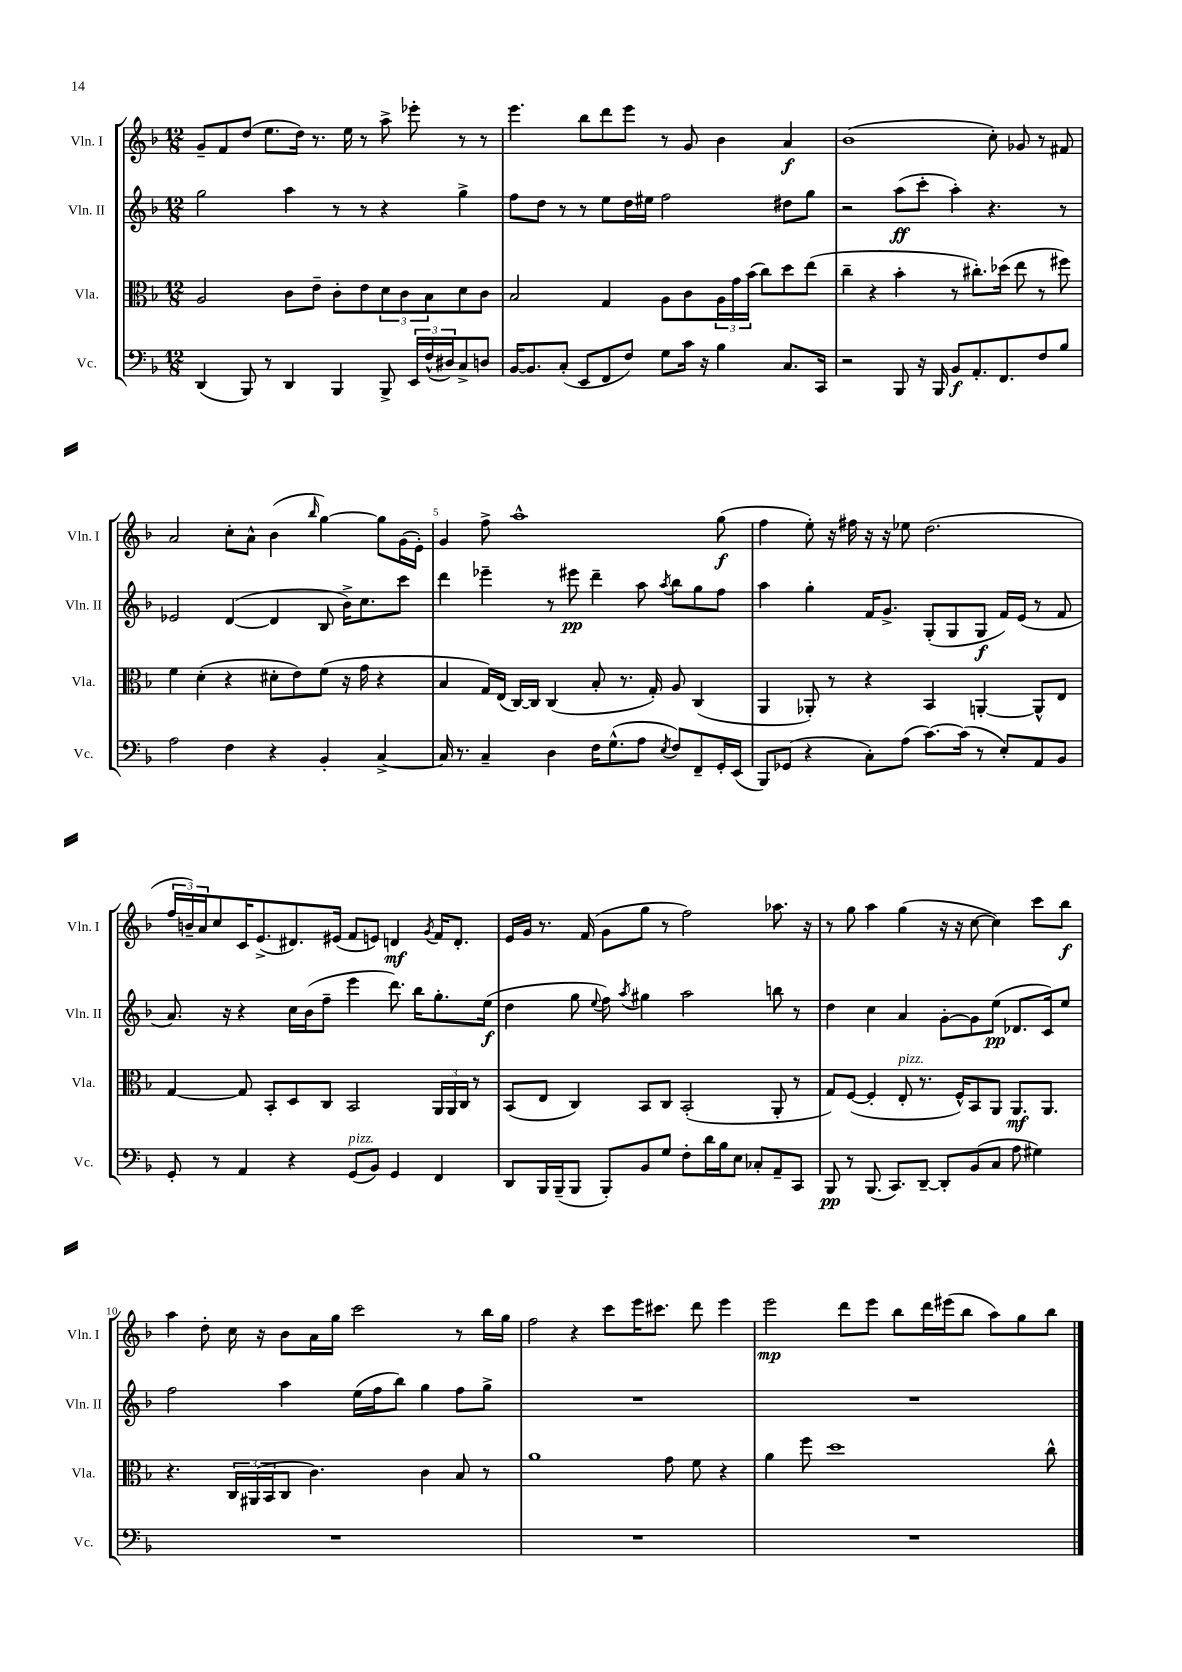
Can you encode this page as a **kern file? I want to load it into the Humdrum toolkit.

**kern	**kern	**kern	**kern
*staff4	*staff3	*staff2	*staff1
*clefF4	*clefC3	*clefG2	*clefG2
*k[b-]	*k[b-]	*k[b-]	*k[b-]
*M12/8	*M12/8	*M12/8	*M12/8
(4DD/	2A/	2gg\	8g~/L
.	.	.	8f/
8BBB-/)	.	.	(8dd/J
8r	.	.	8.ee\L
4DD/	8c\L	4aa\	.
.	.	.	16dd\Jk)
.	8e~\J	.	8.r
4BBB-/	8c'\L	8r	.
.	.	.	16ee\
.	8e\	8r	8r
8BBB-^/	12d\	4r	8aa^\
.	12c\	.	.
24EE/LL	.	.	8eee-'\
(24F^^/	12B-\	.	.
24D#/J)	.	.	.
8C^/	8d\	4gg^\	8r
8D/J	8c\J	.	8r
=	=	=	=
[16BB-/LK	2B-/	8ff\L	4.eee\
8.BB-/]	.	.	.
.	.	8dd\J	.
(8C'/J	.	8r	.
8EE/L	.	8r	8bb-\L
8FF/	4G/	8ee\L	8ddd\
8F/J)	.	16dd\L	8eee\J
.	.	16ee#\JJ	.
8G\L	8A\L	2ff\	8r
16c\Jk	8c\	.	8g/
16r	.	.	.
4B-\	24A\L	.	4b-\
.	24g\	.	.
.	(24b-\JJ	.	.
.	8cc\L)	.	.
8.C/L	8dd\	8dd#\L	4a/
.	(8ee\J	8gg\J	.
16CC/Jk	.	.	.
=	=	=	=
2r	4cc~\	2r	(1b-
.	4r	.	.
8BBB-/	4b-'\	(8aa\L	.
16r	.	8ccc'\J	.
16BBB-/	.	.	.
8BB-/L	8r	4aa'\)	.
8.AA'/	8.cc#'\L)	.	.
.	.	4.r	8cc'\)
8.FF/	(16dd-\Jk	.	.
.	8ee\	.	8g-/
8F/	8r	.	8r
8B-/J	8ff#\)	8r	8f#/
=	=	=	=
2A\	4f\	2e-/	2a/
.	(4d'\	.	.
4F\	4r	([4d/	8cc'\L
.	.	.	8a^^\J
4r	8d#'\L	4d/]	(4b-\
.	8e\)	.	.
.	.	.	16qqbb-/
4BB-'/	(8f\J	8B-/	[4gg\)
.	16r	16b-^\LK)	.
.	16g\	8.cc\	.
[4C^/	4r	.	8gg\]L
.	.	8ccc\J	(16g\L
.	.	.	16e'\JJ)
=	=	=	=
16C/]	4B-/	4ddd\	4g/
8.r	.	.	.
4C~/	16G/LL)	4eee-~\	8ff^\
.	(16E/JJ	.	.
.	[16C/LL)	.	1aa^^
.	16C/]JJ	.	.
4D\	(4C/	8r	.
.	.	8eee#\	.
16F\LK	8B-'/	4ddd~\	.
(8.G^^\	.	.	.
.	8.r	.	.
8A\J	.	8aa\	.
.	16G'/)	.	.
8qE/	.	8qaa/	.
8F/L)	8A/	8bb-\L	.
8FF~/	(4C/	8gg\	.
16GG'/L	.	8ff\J	(8gg\
(16EE/JJ	.	.	.
=	=	=	=
8BBB-/L)	4AA/	4aa\	4ff\
(8GG-/J	.	.	.
4r	8AA-'/)	4gg'\	8ee'\)
.	8r	.	16r
.	.	.	16ff#\
8C'\L)	4r	16f/LK	16r
.	.	8.g^/J	16r
(8A\J	.	.	8ee-\
[8.c\L)	4BB-/	(8G'/L	(2.dd\
.	.	8G/	.
(16c\]Jk	.	.	.
8r	[4AA'/	8G/J	.
8E'/L)	.	16f/LL)	.
.	.	(16e/JJ	.
8AA/	8AA^^/]L	8r	.
8BB-/J	8E/J	8f/	.
=	=	=	=
8GG'/	[4G/	8.a/)	24ff/LL
.	.	.	24b~/)
.	.	.	24a/J
8r	.	.	8cc/
.	.	16r	.
4AA/	8G/]	4r	16c/K
.	.	.	(8.e^/
.	8BB-'/L	.	.
4r	8D/	16cc\LL	8.d#/)
.	.	(16b-\J	.
.	8C/J	8ff~\J	.
.	.	.	(16e#/Jk
(8GG/L	2BB-/	4eee\	8f/L
8BB-/J)	.	.	8e/J)
4GG/	.	8.ddd\)	4d/
.	.	16bb-\LK	.
.	.	.	8qg/
4FF/	24AA/LL	8.gg'\	16f/LK
.	24AA/	.	.
.	.	.	8.d'/J
.	24C/JJ	.	.
.	8r	.	.
.	.	(16ee\Jk	.
=	=	=	=
8DD/L	(8BB-/L	4dd\	16e/LL
.	.	.	16g/JJ
16BBB-/L	8E/J	.	8.r
(16BBB-~/J	.	.	.
8BBB-/J	4C/)	8gg\	.
.	.	.	(16f/
.	.	8qqee/	.
8BBB-'/L)	.	8ff\)	8g\L
.	.	8qaa/	.
8BB-/	8BB-/L	4gg#\	8gg\J
8G/J	8C/J	.	8r
8F'\L	(2BB-'/	2aa\	2ff\)
16d\L	.	.	.
16B-\J	.	.	.
8E\J	.	.	.
8C-'/L	.	.	.
8AA~/	8AA'/	8bb\	8.aa-\
8CC/J	8r	8r	.
.	.	.	16r
=	=	=	=
8BBB-/	8G/L)	4dd\	8r
8r	([8F/J	.	8gg\
(8.BBB-/	4F'/]	4cc\	4aa\
8.CC/L)	.	.	.
.	8E'/	4a/	(4gg\
[8DD~/J	8.r	.	.
8DD'/]L	.	[8g'\L	16r
.	16F^^/LK)	.	16r
(8BB-/	8BB-/	8g\]	[8cc\
8C/J	8AA/J	(8ee\J	4cc\])
8A\	8.AA/L	8.d-/L	.
4G#\)	.	.	8ccc\L
.	8.AA/J	16c/k)	.
.	.	8ee/J	8bb-\J
=	=	=	=
1.r	4.r	2ff\	4aa\
.	.	.	8dd'\
.	24C/LL	.	16cc\
.	(24AA#/	.	.
.	.	.	16r
.	24BB-/J	.	.
.	8C/J	4aa\	8b-\L
.	4.c\)	.	16a\L
.	.	.	16gg\JJ
.	.	(16ee\LL	2ccc\
.	.	16ff\J	.
.	.	8bb-\J)	.
.	4c\	4gg\	.
.	8B-/	8ff\L	8r
.	8r	8gg^\J	16bb-\LL
.	.	.	16gg\JJ
=	=	=	=
1.r	1a	1.r	2ff\
.	.	.	4r
.	.	.	8ccc\L
.	.	.	16eee\K
.	.	.	8.ccc#\J
.	8g\	.	.
.	8f\	.	8ddd\
.	4r	.	4eee\
=	=	=	=
1.r	4a\	1.r	2eee\
.	8ff\	.	.
.	1dd	.	.
.	.	.	8ddd\L
.	.	.	8eee\J
.	.	.	8bb-\L
.	.	.	16ddd\L
.	.	.	(16eee#\J
.	.	.	8bb-\J
.	.	.	8aa\L)
.	.	.	8gg\
.	8cc^^\	.	8bb-\J
==	==	==	==
*-	*-	*-	*-
